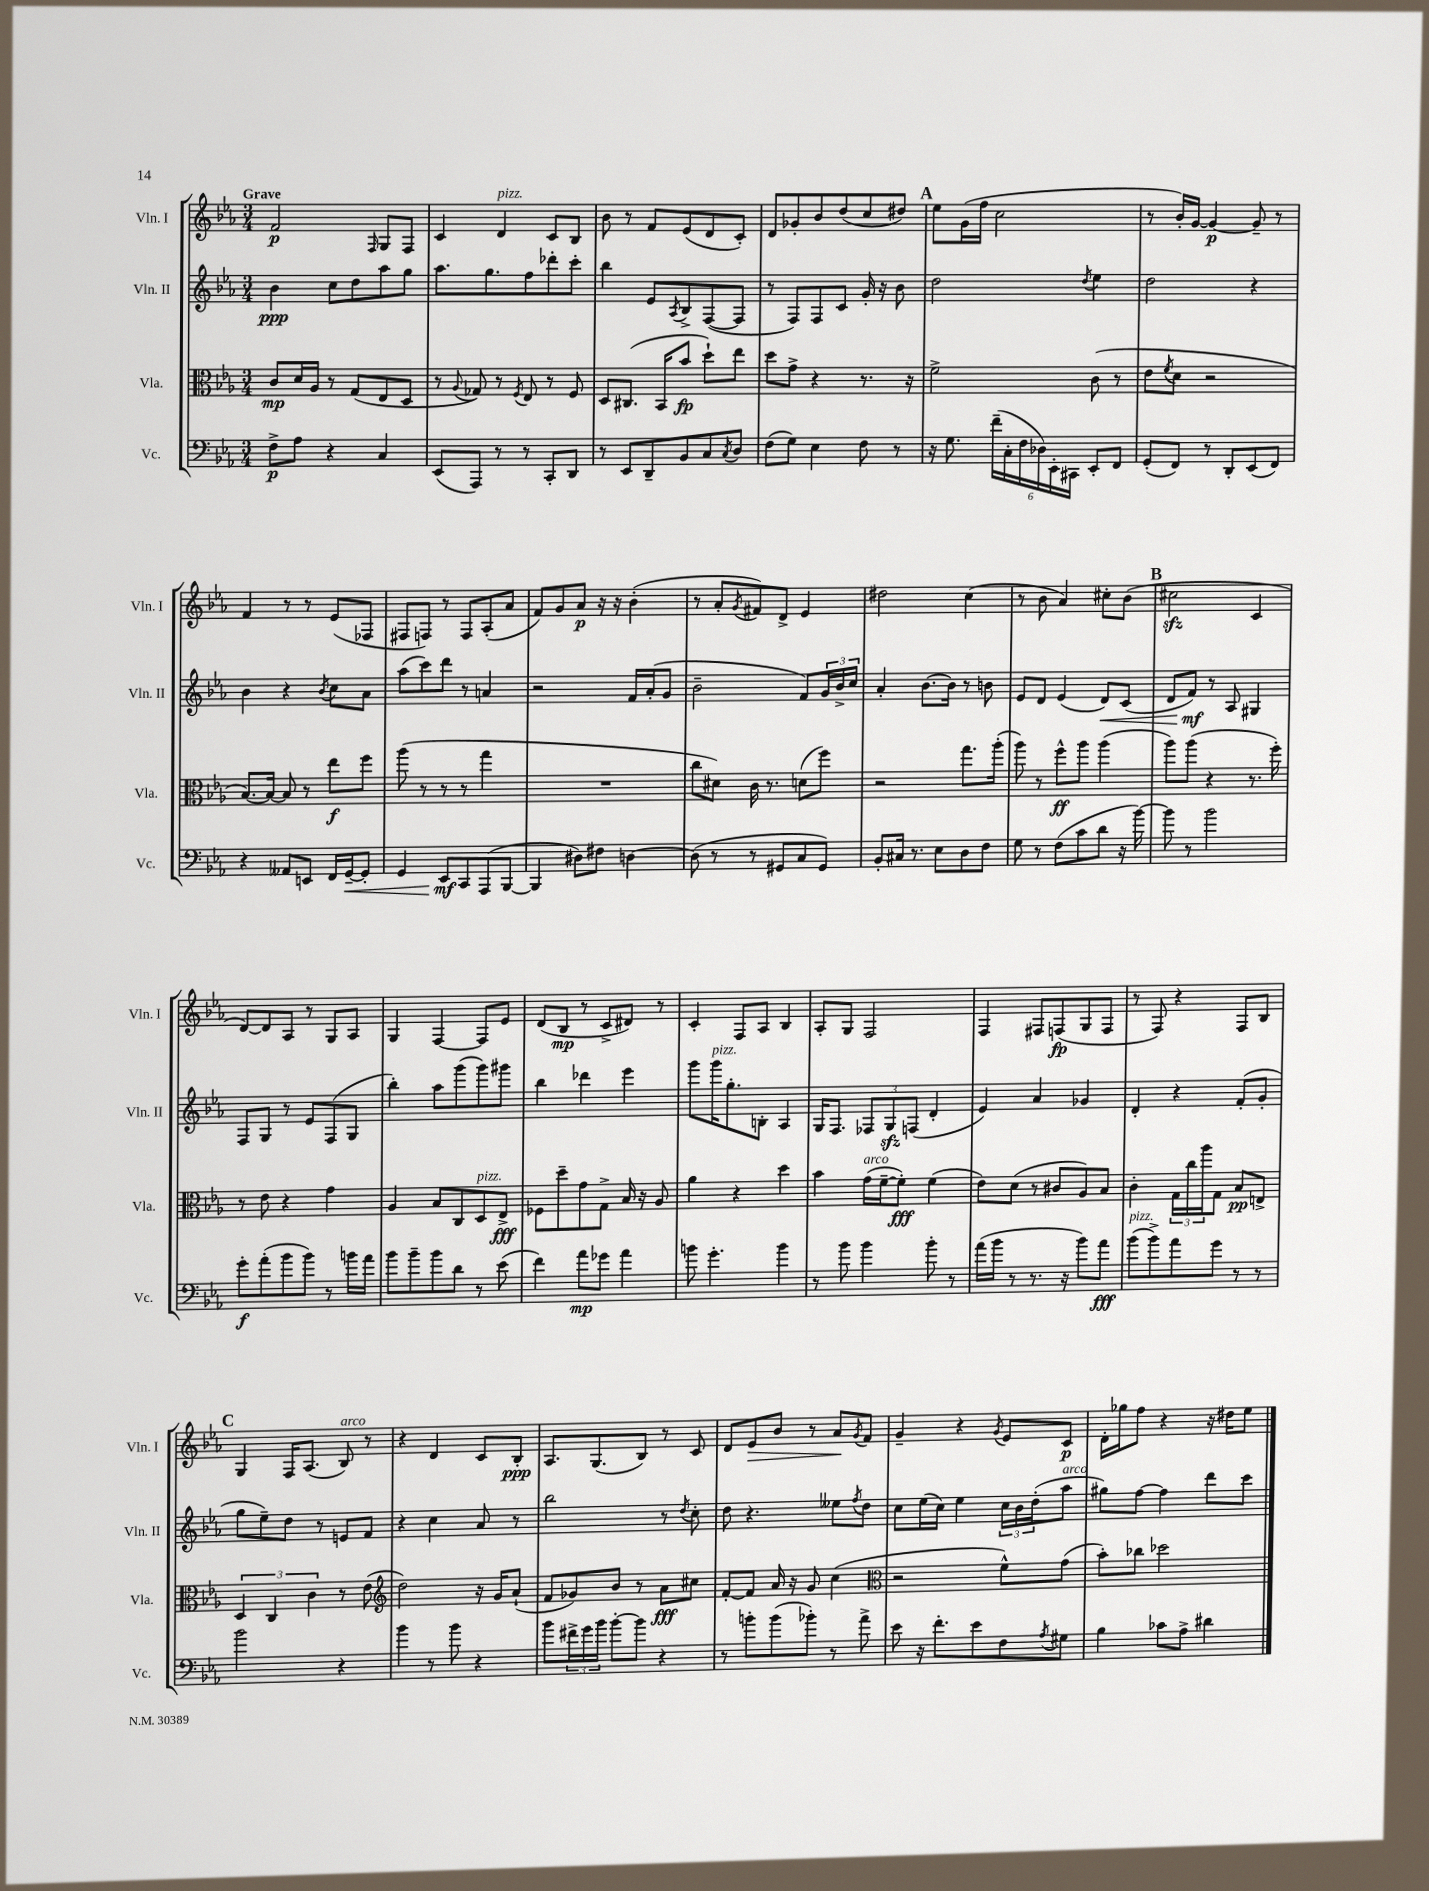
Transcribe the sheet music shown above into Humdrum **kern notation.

**kern	**kern	**kern	**kern
*staff4	*staff3	*staff2	*staff1
*clefF4	*clefC3	*clefG2	*clefG2
*k[b-e-a-]	*k[b-e-a-]	*k[b-e-a-]	*k[b-e-a-]
*M3/4	*M3/4	*M3/4	*M3/4
8F^	8c	4b-	2f
8A-	16d	.	.
.	16A-	.	.
4r	8r	8cc	.
.	(8G	8dd	.
.	.	.	16qqF
4C	8E-	8aa-	8G
.	8D	8gg	8F
=	=	=	=
(8EE-	8r	8.aa-	4c
.	8qqA-	.	.
8AAA-)	8G-)	.	.
.	.	8.gg	.
8r	8r	.	4d
.	8qF	.	.
8r	8E-	8ff	.
8CC'	8r	8ddd-'	8c
8DD	8F	8ccc'	8B-
=	=	=	=
8r	8D	4bb-	8b-
8EE-	(8.C#	.	8r
8DD~	.	8e-	8f
.	16BB-	.	.
.	.	8qA-	.
8BB-	8b-	8B-^	(8e-
8C	8dd`)	([8F	8d
8qC	.	.	.
8D	8ee-	8F]	8c')
=	=	=	=
(8F	8dd	8r	8d
8G)	8g^	8F)	8g-'
4E-	4r	8F	8b-
.	.	8c	(8dd
8F	8.r	16g'	8cc
.	.	16r	.
8r	.	8b-	8dd#)
.	16r	.	.
=	=	=	=
16r	2f^	2dd	8ee-
8.G	.	.	.
.	.	.	(16g
.	.	.	16ff
(24f~	.	.	2cc
24C'	.	.	.
24F	.	.	.
24D-)	.	.	.
24EE-'	.	.	.
24CC#	.	.	.
.	.	8qdd	.
8EE-'	(8c	4ee-	.
8FF	8r	.	.
=	=	=	=
(8GG'	8e-	2dd	8r
.	8qf	.	.
8FF)	8d	.	16b-')
.	.	.	[16g
8r	2r	.	4g_
8DD'	.	.	.
(8EE-	.	4r	8g~]
8FF)	.	.	8r
=	=	=	=
4r	[8.B-)	4b-	4f
.	16B-_	.	.
8AA--	8B-]	4r	8r
8EE	8r	.	8r
.	.	8qb-	.
16FF	8ee-	8cc	(8e-
[16GG~	.	.	.
8GG']	8ff	8a-	8F-
=	=	=	=
4GG	(8aa-	(8aa-	8F#
.	8r	8ccc)	8F)
8EE-	8r	8ddd	8r
8CC	8r	8r	8F
(8AAA-	4gg	4a	(8A-'
[8BBB-	.	.	8a-
=	=	=	=
4BBB-]	2.r	2r	8f)
.	.	.	8g
8D#)	.	.	8a-
8F#	.	.	16r
.	.	.	16r
[4D	.	16f	(4b-'
.	.	(16a-'	.
.	.	8g	.
=	=	=	=
(8D]	8cc	2b-~	8r
8r	8d#)	.	8a-'
.	.	.	8qg
8r	16c	.	8f#)
.	8.r	.	.
8GG#	.	.	8d^
8C	(8d	8f)	4e-
8GG#)	8ff)	24g	.
.	.	24b-^	.
.	.	24cc	.
=	=	=	=
8BB-'	2r	4a-'	2dd#
16C#	.	.	.
8.r	.	.	.
.	.	[8.b-	.
8E-	.	.	.
.	.	16b-]	.
8D	8.gg	8r	(4cc
8F	.	8b	.
.	(16aa-'	.	.
=	=	=	=
8G	8aa-)	8e-	8r
8r	8r	8d	8b-
(8F	8ff^^	(4e-	4a-)
8c	8aa-	.	.
8d	(4aa-	8d)	8cc#'
16r	.	(8c	(8b-
[16b-)	.	.	.
=	=	=	=
8b-]	8aa-)	8d	2cc#
8r	(8aa-	8f)	.
2b-	4r	8r	.
.	.	8A-	.
.	8.r	4G#	4c
.	16ff')	.	.
=	=	=	=
8g'	8r	8F	[8d)
(8a-'	8e-	8G	8d]
8b-	4r	8r	8A-
8b-)	.	8e-	8r
8r	4g	(8F	8G
16b	.	8G	8A-
16a-	.	.	.
=	=	=	=
8b-	4A-	4bb-')	4G
8b-~	.	.	.
8b-	8B-	8aa-	[4F
8d	8C	(8ggg	.
8r	8D	8ggg)	8F]
(8e-	8E-^	8ggg#	8e-
=	=	=	=
4f)	8F-	4bb-	(8d
.	8dd~	.	8B-
8a-	8g	4ddd-	8r
8g-	8G^	.	8c^
4a-	16B-	4eee-	8d#)
.	16r	.	.
.	8A-	.	8r
=	=	=	=
8b	4a-	8ggg	4c'
4.g'	.	16ggg	.
.	.	8.gg'	.
.	4r	.	8F
.	.	8B'	8A-
4b	4dd	4A-	4B-
=	=	=	=
8r	4b-	16G	8A-'
.	.	8.F	.
8b-	.	.	8G
4b-	(16g	12F-	2F
.	[16f~	.	.
.	.	12G	.
.	8f'])	.	.
.	.	(12F	.
8b-'	(4f	4d'	.
8r	.	.	.
=	=	=	=
(16a-	8e-)	4e-)	4F
16b-	.	.	.
8r	(8d	.	.
8.r	8r	4a-	8F#
.	8c#	.	(8F
16r	.	.	.
8b-)	8A-)	4g-	8G
8a-	8B-	.	8F
=	=	=	=
(8b-	4c'	4d'	8r
8b-^)	.	.	8F)
8a-	24G	4r	4r
.	24cc	.	.
.	24aa-	.	.
8g	8G	.	.
8r	8B-	(8f'	8F
8r	8E^	8g'	8B-
=	=	=	=
2b-	6D	8gg	4G
.	.	8ee-~)	.
.	6C	.	.
.	.	8dd	16F
.	.	.	(8.A-
.	6c	.	.
.	.	8r	.
4r	8r	8e	8B-)
.	(8e-	8f	8r
=	=	=	=
*	*clefG2	*	*
4b-	2dd)	4r	4r
8r	.	4cc	4d
8b-	.	.	.
4r	16r	8a-	8c
.	16g	.	.
.	(8a-`	8r	8B-'
=	=	=	=
8b-	8f	2bb-	8.A-
24f#^	8g-)	.	.
24g	.	.	.
.	.	.	(8.G
24b-	.	.	.
[8b-'	8b-	.	.
8b-]	8r	.	8B-)
4r	8a-	8r	8r
.	.	8qdd	.
.	8cc#	8cc'	8c
=	=	=	=
8r	[8f'	8dd	8d
8b'	8f]	4.r	8e-
(8b	16a-	.	8b-
.	16r	.	.
8b-')	8g	.	8r
8r	(4cc	8ee--	8a-
.	.	8qff	8qg
8a-^	.	8dd	8f
=	=	=	=
*	*clefC3	*	*
8e-	2r	8cc	4g~
16r	.	(16ee-	.
8.f'	.	16cc)	.
.	.	4ee-	4r
8e-	.	.	.
.	.	.	8qg
8F	8f^^)	24cc	8e-
.	.	24b-	.
.	.	(24dd'	.
8qA-	.	.	.
8G#	(8g	8aa-	8c
=	=	=	=
4B-	8b-')	8gg#)	16d'
.	.	.	16gg-
.	8cc-	[8ff	8ff
8c-	2dd-	4ff]	4r
8A-^	.	.	.
4d#	.	8ddd	16r
.	.	.	16dd#
.	.	8ccc	8ee-
==	==	==	==
*-	*-	*-	*-
